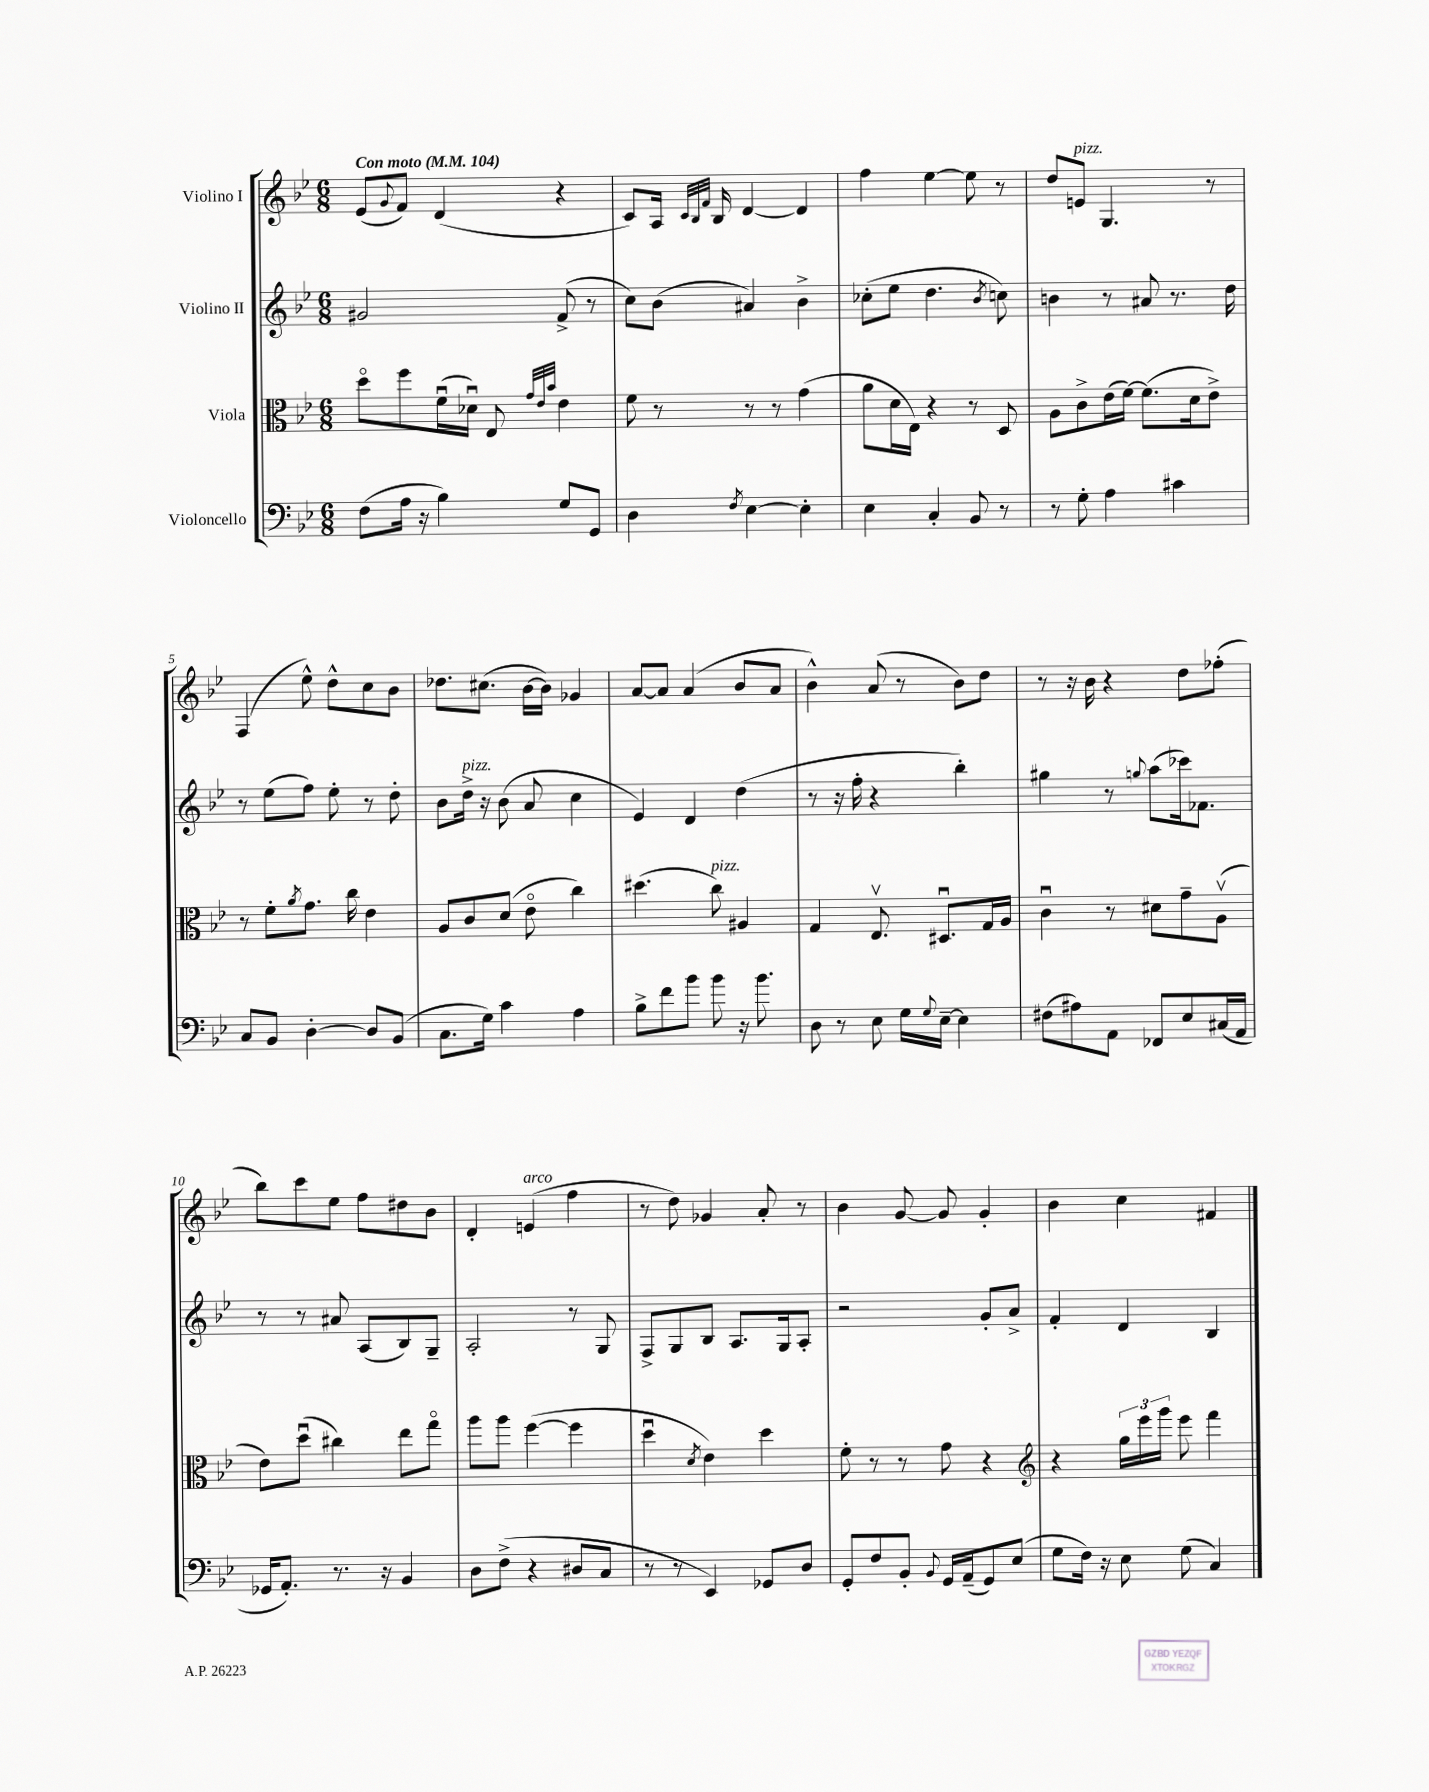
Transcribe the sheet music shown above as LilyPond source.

<<
\new StaffGroup <<
\new Staff = "s0" \with { instrumentName = "Violino I" } {
    \clef treble \key bes \major \numericTimeSignature \time 6/8 \tempo "Con moto" 4 = 104
    ees'8( \appoggiatura { g'8 } f'8) d'4( r4 |
    c'8) a16 \grace { c'32 bes32 f'32 } bes16 d'4~ d'4 |
    f''4 ees''4~ ees''8 r8 |
    d''8 e'8^\markup { \italic "pizz." } g4. r8 |
    f4( ees''8-^) d''8-^ c''8 bes'8 |
    des''8. cis''8.( bes'16~ bes'16) ges'4 |
    a'8~ a'8 a'4( bes'8 a'8 |
    bes'4-^) a'8( r8 bes'8) d''8 |
    r8 r16 bes'16 r4 d''8 fes''8-.( |
    bes''8) c'''8 ees''8 f''8 dis''8 bes'8 |
    d'4-. e'4^\markup { \italic "arco" }( f''4 |
    r8 d''8) ges'4 a'8-. r8 |
    bes'4 g'8~ g'8 g'4-. |
    bes'4 c''4 fis'4 \bar "|." |
}
\new Staff = "s1" \with { instrumentName = "Violino II" } {
    \clef treble \key bes \major \numericTimeSignature \time 6/8
    gis'2 f'8->( r8 |
    c''8) bes'8( ais'4) bes'4-> |
    ces''8-.( ees''8 d''4. \acciaccatura { bes'8 } c''8) |
    b'4 r8 ais'8 r8. d''16 |
    r8 ees''8( f''8) ees''8-. r8 d''8-. |
    bes'8 d''16->^\markup { \italic "pizz." } r16 bes'8( a'8 c''4 |
    ees'4) d'4 d''4( |
    r8 r16 f''16-. r4 bes''4-.) |
    gis''4 r8 \appoggiatura { g''8 } a''8( ces'''16) fes'8. |
    r8 r8 ais'8 a8( bes8) g8-- |
    a2-. r8 g8 |
    f8-> g8 bes8 a8. g16 a8-. |
    r2 g'8-. a'8-> |
    f'4-. d'4 bes4 \bar "|." |
}
\new Staff = "s2" \with { instrumentName = "Viola" } {
    \clef alto \key bes \major \numericTimeSignature \time 6/8
    d''8\flageolet f''8 f'16\downbow( des'16\downbow) ees8 \grace { g'32 ees'32 bes'32 } ees'4 |
    f'8 r8 r8 r8 g'4( |
    a'8 d'16 ees16) r4 r8 d8 |
    a8 c'8-> ees'16( f'16~) f'8.( d'16 ees'8->) |
    r8 f'8-. \acciaccatura { a'8 } g'8. c''16 ees'4 |
    a8 c'8 d'8( ees'8\flageolet c''4) |
    dis''4.( c''8^\markup { \italic "pizz." }) ais4 |
    g4 ees8.\upbow dis8.\downbow g16 a16 |
    c'4\downbow r8 dis'8 g'8-- a8\upbow( |
    ees'8) d''8\downbow( cis''4) ees''8 g''8\flageolet |
    a''8 a''8 f''4~( f''4 |
    d''4\downbow \acciaccatura { d'8 } ees'4) d''4 |
    f'8-. r8 r8 g'8 r4 |
    \clef treble r4 \tuplet 3/2 { g''16 ees'''16 g'''16 } ees'''8 f'''4 \bar "|." |
}
\new Staff = "s3" \with { instrumentName = "Violoncello" } {
    \clef bass \key bes \major \numericTimeSignature \time 6/8
    f8( a16 r16 bes4) g8 g,8 |
    d4 \acciaccatura { f8 } ees4~ ees4-. |
    ees4 c4-. bes,8 r8 |
    r8 g8-. a4 cis'4 |
    c8 bes,8 d4~-. d8 bes,8( |
    c8. g16) c'4 a4 |
    bes8-> f'8 bes'8 bes'8 r16 bes'8. |
    d8 r8 ees8 g16 \appoggiatura { g8 } ees16~-- ees4 |
    fis8( ais8) a,8 fes,8 ees8 cis16( a,16 |
    ges,16 a,8.-.) r8. r16 bes,4 |
    d8 f8->( r4 dis8 c8 |
    r8 r8 ees,4) ges,8 d8 |
    g,8-. f8 bes,8-. \appoggiatura { bes,8 } g,16 a,16--( g,8) ees8( |
    g8 f16) r16 ees8 g8( c4) \bar "|." |
}
>>
>>
